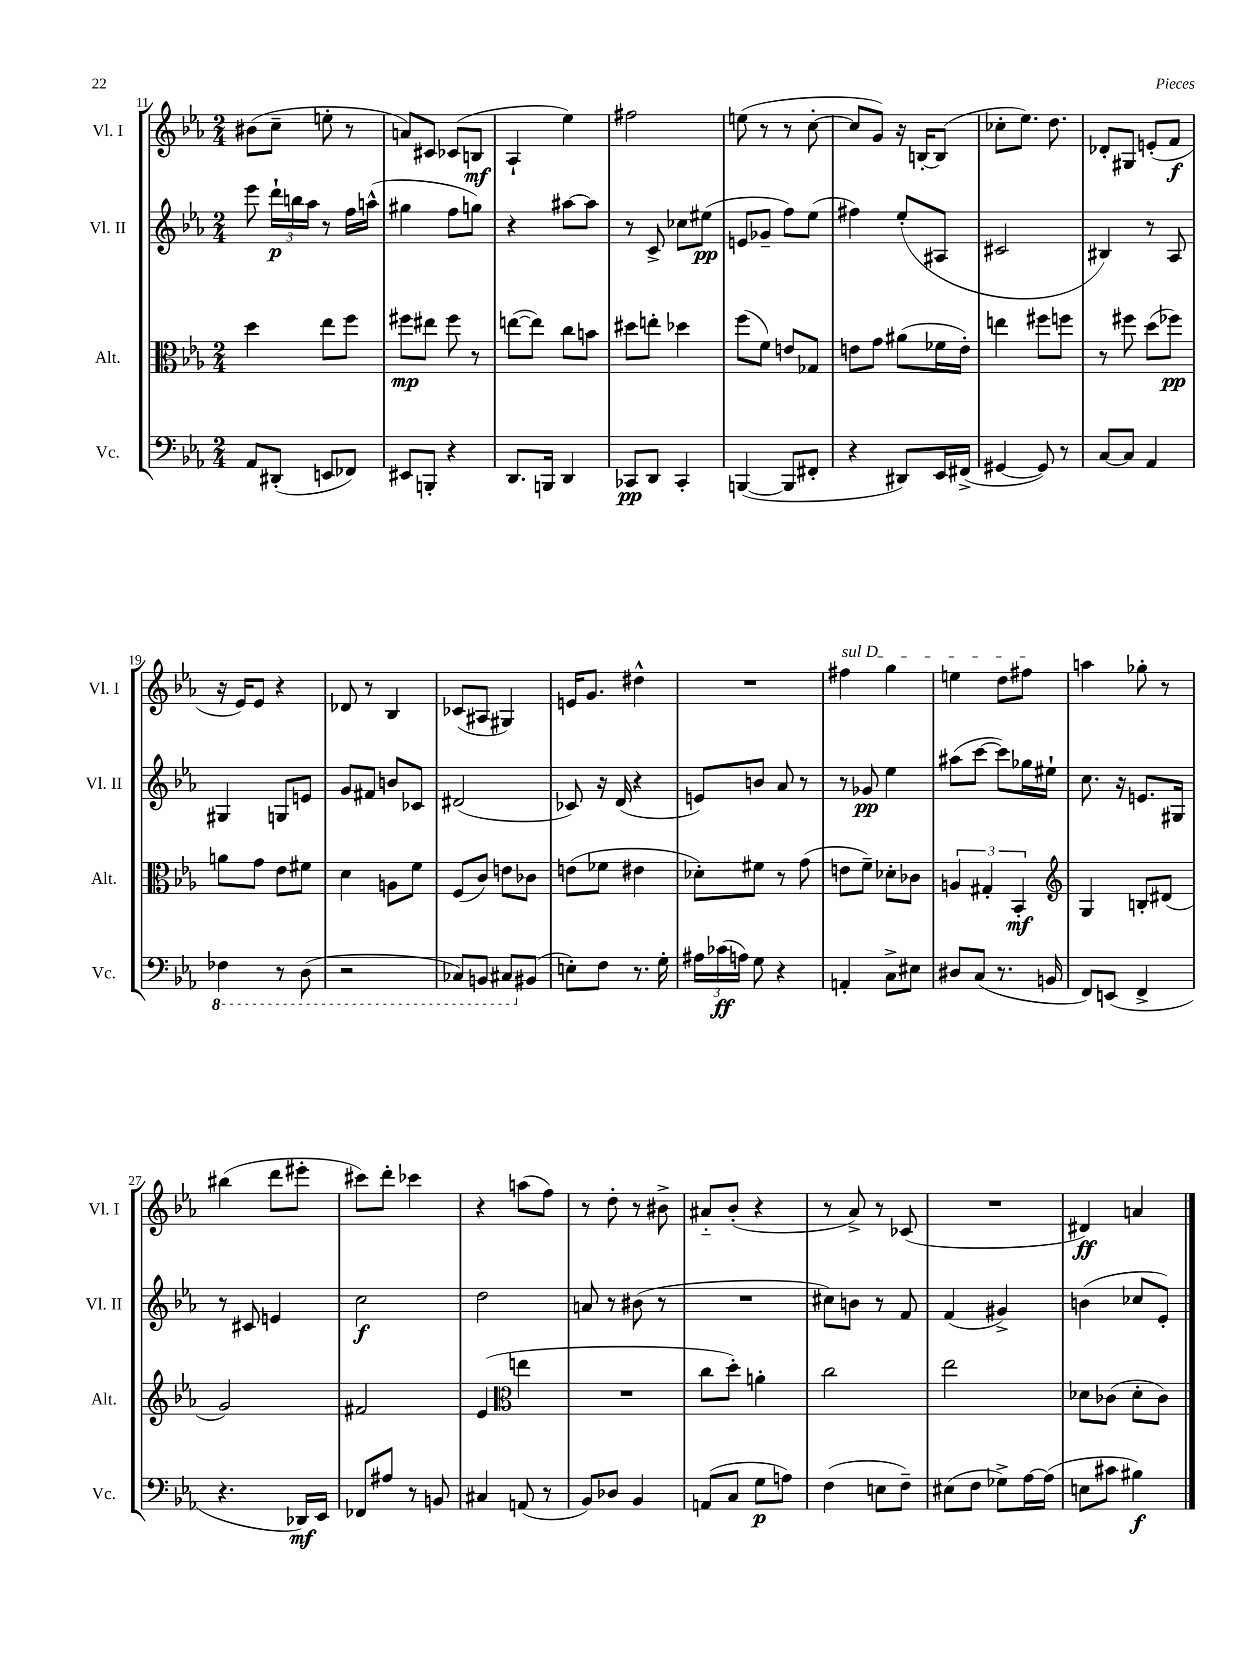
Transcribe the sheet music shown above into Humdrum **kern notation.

**kern	**dynam	**kern	**dynam	**kern	**dynam	**kern	**dynam
*part4	*part4	*part3	*part3	*part2	*part2	*part1	*part1
*staff4	*staff4	*staff3	*staff3	*staff2	*staff2	*staff1	*staff1
*I"Vc.	*	*I"Alt.	*	*I"Vl. II	*	*I"Vl. I	*
*I'Vc.	*	*I'Alt.	*	*I'Vl. II	*	*I'Vl. I	*
*clefF4	*	*clefC3	*	*clefG2	*	*clefG2	*
*k[b-e-a-]	*	*k[b-e-a-]	*	*k[b-e-a-]	*	*k[b-e-a-]	*
*M2/4	*	*M2/4	*	*M2/4	*	*M2/4	*
=11	=11	=11	=11	=11	=11	=11	=11
8AA-/L	.	4dd\	.	8eee-\	.	(8b#X\L	.
(8DD#X'/J	.	.	.	24ddd`\LL	p	8cc~\J	.
.	.	.	.	24bbn\	.	.	.
.	.	.	.	24aa-\JJ	.	.	.
8EEn/L	.	8ee-\L	.	8r	.	8een'\	.
8FF-X/J)	.	8ff\J	.	16ff\LL	.	8r	.
.	.	.	.	(16aan^^\JJ	.	.	.
=12	=12	=12	=12	=12	=12	=12	=12
8EE#X/L	.	8ff#X\L	mp	4gg#X\	.	8an/L)	.
8BBBn'/J	.	8ee#X\J	.	.	.	8c#X/J	.
4r	.	8ff#\	.	8ff\L	.	(8c-X/L	.
.	.	8r	.	8ggn\J)	.	8Bn/J	mf
=13	=13	=13	=13	=13	=13	=13	=13
8.DD/L	.	([8een\L	.	4r	.	4A-`/	.
.	.	8ee\J])	.	.	.	.	.
16BBBn/Jk	.	.	.	.	.	.	.
4DD/	.	8cc\L	.	[8aa#X\L	.	4ee-\)	.
.	.	8bn\J	.	8aa#\J]	.	.	.
=14	=14	=14	=14	=14	=14	=14	=14
8CC-X/L	pp	8dd#X\L	.	8r	.	2ff#X\	.
8DD/J	.	8een'\J	.	8c^/	.	.	.
4CC-'/	.	4dd-X\	.	8cc-X\L	.	.	.
.	.	.	.	(8ee#X\J	pp	.	.
=15	=15	=15	=15	=15	=15	=15	=15
([4BBBn/	.	(8ff\L	.	8en/L	.	(8een\	.
.	.	8f\J)	.	8g-X~/J	.	8r	.
8BBB/L]	.	8en/L	.	8ff\L)	.	8r	.
8FF#X'/J	.	8G-X/J	.	(8ee-\J	.	[8cc'\	.
=16	=16	=16	=16	=16	=16	=16	=16
4r	.	8en\L	.	4ff#X\)	.	8cc/L]	.
.	.	8g\J	.	.	.	8g/J)	.
8DD#X/L)	.	(8a#X\L	.	(8ee-'/L	.	16r	.
.	.	.	.	.	.	[16Bn'/KL	.
16EE-/L	.	16f-X\L	.	8A#X/J	.	(8B/J]	.
(16FF#X^/JJ	.	16e'\JJ)	.	.	.	.	.
=17	=17	=17	=17	=17	=17	=17	=17
[4GG#X/	.	4een\	.	2c#X/	.	8cc-X'\L	.
.	.	.	.	.	.	8.ee-\J)	.
8GG#/])	.	8ff#X\L	.	.	.	.	.
.	.	.	.	.	.	8.dd\	.
8r	.	8ffn\J	.	.	.	.	.
=18	=18	=18	=18	=18	=18	=18	=18
[8C/L	.	8r	.	4B#X/)	.	8d-X'/L	.
8C/J]	.	8ff#X\	.	.	.	8G#X/J	.
4AA-/	.	(8dd\L	.	8r	.	(8en'/L	.
.	.	8ff-X\J)	pp	8A-/	.	8f/J	f
!!LO:LB:g=z
=19	=19	=19	=19	=19	=19	=19	=19
*8ba	*	*	*	*	*	*	*
4FF-X\	.	8an\L	.	4G#X/	.	16r	.
.	.	.	.	.	.	16e-/KL)	.
.	.	8g\J	.	.	.	8e-/J	.
8r	.	8e-\L	.	8Gn/L	.	4r	.
(8DD\	.	8f#X\J	.	8en/J	.	.	.
=20	=20	=20	=20	=20	=20	=20	=20
2r	.	4d\	.	8g/L	.	8d-X/	.
.	.	.	.	8f#X/J	.	8r	.
.	.	8An\L	.	8bn/L	.	4B-/	.
.	.	8f\J	.	8c-X/J	.	.	.
=21	=21	=21	=21	=21	=21	=21	=21
8CC-X/L)	.	(8F/L	.	(2d#X/	.	(8c-X/L	.
8BBBn/J	.	8c/J)	.	.	.	8A#X/J	.
8CC#X/L	.	8en\L	.	.	.	4G#X/)	.
*X8ba	*	*	*	*	*	*	*
(8BB#X/J	.	8c-X\J	.	.	.	.	.
=22	=22	=22	=22	=22	=22	=22	=22
8En'\L)	.	(8en\L	.	8c-X/)	.	16en/KL	.
.	.	.	.	.	.	8.g/J	.
8F\J	.	8f-X\J	.	16r	.	.	.
.	.	.	.	(16d/	.	.	.
8.r	.	4e#X\	.	4r	.	4dd#X^^\	.
16G'\	.	.	.	.	.	.	.
=23	=23	=23	=23	=23	=23	=23	=23
24A#X\LL	.	8d-X'\L)	.	8en/L)	.	2r	.
(24c-X\	ff	.	.	.	.	.	.
24An\JJ)	.	.	.	.	.	.	.
8G\	.	8f#X\J	.	8bn/J	.	.	.
4r	.	8r	.	8a-/	.	.	.
.	.	(8g\	.	8r	.	.	.
=24	=24	=24	=24	=24	=24	=24	=24
!	!	!	!	!	!	!LO:TX:a:i:t=sul D	!
4AAn'/	.	8en\L	.	8r	.	4ff#X\	.
.	.	8f~\J)	.	8g-X/	pp	.	.
8C^\L	.	8d-X'\L	.	4ee-\	.	4gg\	.
8E#X\J	.	8c-X\J	.	.	.	.	.
=25	=25	=25	=25	=25	=25	=25	=25
8D#X/L	.	6An/	.	(8aa#X\L	.	4een\	.
(8C/J	.	.	.	[8ccc\J	.	.	.
.	.	6G#X'/	.	.	.	.	.
8.r	.	.	.	8ccc\L])	.	8dd\L	.
.	.	6BB-'/	mf	.	.	.	.
.	.	.	.	16gg-X\L	.	8ff#X\J	.
16BBn/	.	.	.	16ee#X`\JJ	.	.	.
=26	=26	=26	=26	=26	=26	=26	=26
*	*	*clefG2	*	*	*	*	*
8FF/L)	.	4G/	.	8.cc\	.	4aan\	.
(8EEn/J	.	.	.	.	.	.	.
.	.	.	.	16r	.	.	.
4FF^/	.	8Bn'/L	.	8.en/L	.	8gg-X'\	.
.	.	(8d#X/J	.	.	.	8r	.
.	.	.	.	16G#X/Jk	.	.	.
!!LO:LB:g=z
=27	=27	=27	=27	=27	=27	=27	=27
4.r	.	2g/)	.	8r	.	(4bb#X\	.
.	.	.	.	8c#X/	.	.	.
.	.	.	.	4en/	.	8ddd\L	.
16DD-X/LL)	mf	.	.	.	.	8eee#X'\J	.
16EE-/JJ	.	.	.	.	.	.	.
=28	=28	=28	=28	=28	=28	=28	=28
8FF-X/L	.	2f#X/	.	2cc\	f	8ccc#X\L)	.
8A#X/J	.	.	.	.	.	8ddd'\J	.
8r	.	.	.	.	.	4ccc-X\	.
8BBn/	.	.	.	.	.	.	.
=29	=29	=29	=29	=29	=29	=29	=29
4C#X/	.	(4e-/	.	2dd\	.	4r	.
*	*	*clefC3	*	*	*	*	*
(8AAn/	.	4een\	.	.	.	(8aan\L	.
8r	.	.	.	.	.	8ff\J)	.
=30	=30	=30	=30	=30	=30	=30	=30
8BB-/L)	.	2r	.	8an/	.	8r	.
8D-X/J	.	.	.	8r	.	8dd'\	.
4BB-/	.	.	.	(8b#X\	.	8r	.
.	.	.	.	8r	.	8b#X^\	.
=31	=31	=31	=31	=31	=31	=31	=31
(8AAn/L	.	8cc\L	.	2r	.	8a#X/L	.
8C/J	.	8dd'\J)	.	.	.	(8b-'/J	.
8G\L	p	4an'\	.	.	.	4r	.
8An\J)	.	.	.	.	.	.	.
=32	=32	=32	=32	=32	=32	=32	=32
(4F\	.	2cc\	.	8cc#X\L)	.	8r	.
.	.	.	.	8bn\J	.	8a-^/)	.
8En\L	.	.	.	8r	.	8r	.
8F~\J)	.	.	.	8f/	.	(8c-X/	.
=33	=33	=33	=33	=33	=33	=33	=33
(8E#X\L	.	2ee-\	.	(4f/	.	2r	.
8F\J	.	.	.	.	.	.	.
8G-X^\L)	.	.	.	4g#X^/)	.	.	.
[16A-\L	.	.	.	.	.	.	.
(16A-\JJ]	.	.	.	.	.	.	.
=34	=34	=34	=34	=34	=34	=34	=34
8En\L	.	8d-X\L	.	(4bn\	.	4d#X/)	ff
8c#X\J	.	(8c-X\J	.	.	.	.	.
4B#X\)	f	8d-'\L	.	8cc-X/L	.	4an/	.
.	.	8c-\J)	.	8e-'/J)	.	.	.
==	==	==	==	==	==	==	==
*-	*-	*-	*-	*-	*-	*-	*-
